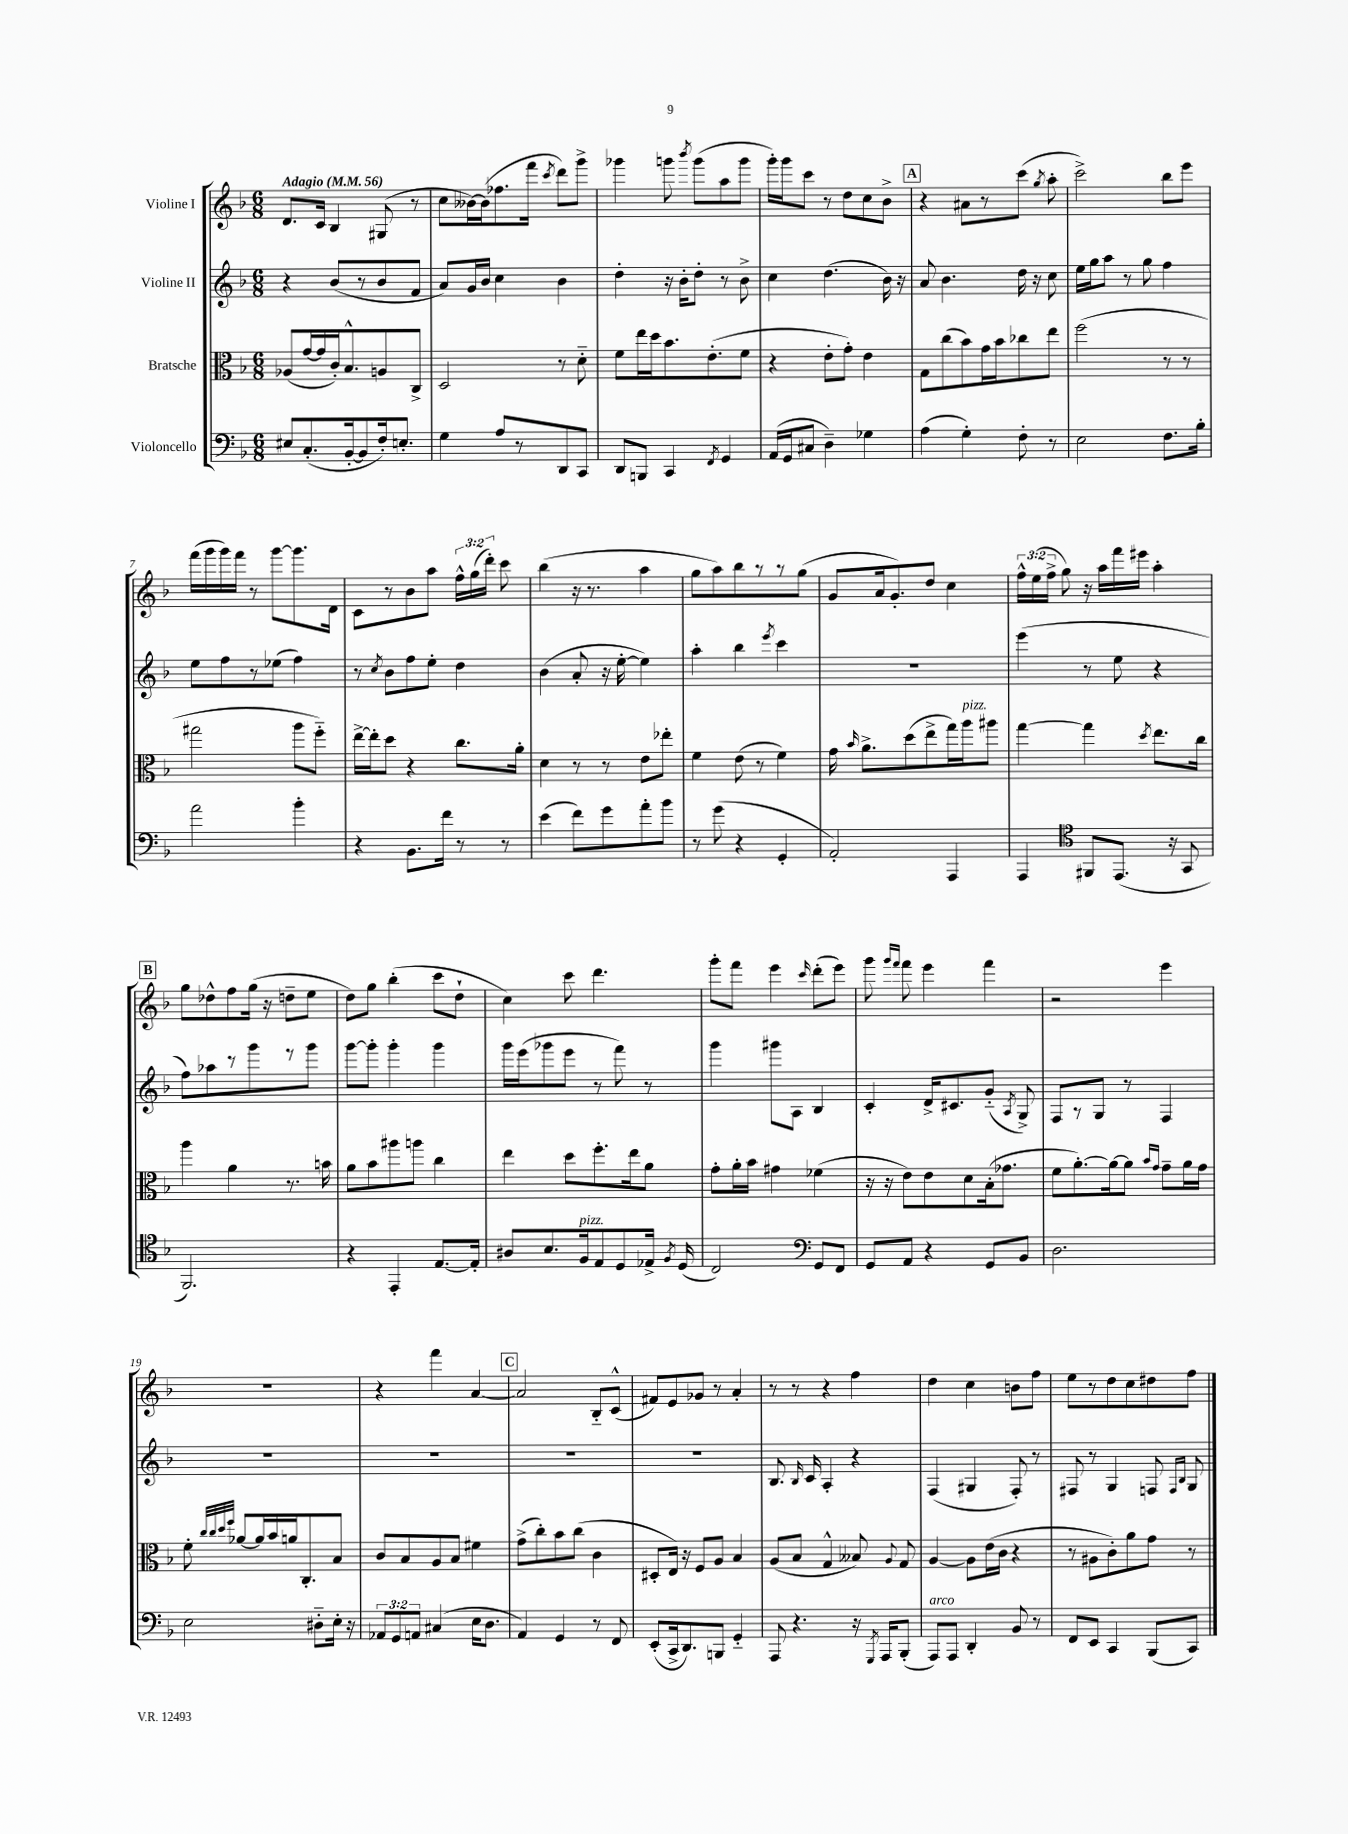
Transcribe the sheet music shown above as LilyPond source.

<<
\new StaffGroup <<
\new Staff = "s0" \with { instrumentName = "Violine I" } {
    \clef treble \key f \major \numericTimeSignature \time 6/8 \override Staff.TupletNumber.text = #tuplet-number::calc-fraction-text \tempo "Adagio" 4 = 56
    \autoBeamOff d'8.[ c'16] bes4 gis8( r8 |
    c''8[ beses'16~) beses'16( fes''8. f'''16] \acciaccatura { c'''8 } d'''8[) g'''8]-> |
    ges'''4 g'''8 \acciaccatura { bes'''8 } g'''8[( a''8 g'''8] |
    g'''16[-.) g'''16 c'''8] r8 d''8[ c''8 bes'8]-> |
    \mark \markup { \box "A" } r4 ais'8[ r8 c'''8]( \acciaccatura { g''8 } a''8-. |
    c'''2->) bes''8[ e'''8] |
    f'''16[( g'''16 g'''16) f'''16] r8 g'''8[~ g'''8. d'16] |
    c'8[ r8 bes'8 a''8] \tuplet 3/2 { f''16[-^ g''16( d'''16]-.) } c'''8 |
    bes''4( r16 r8. a''4 |
    g''8[ a''8) bes''8 r8 r8 g''8]( |
    g'8[ a'16 g'8.-.) d''8] c''4 |
    \tuplet 3/2 { f''16[-^ e''16( f''16]-> } g''8) r16 a''16[ f'''16 eis'''16] a''4-. |
    \mark \markup { \box "B" } g''8[ des''8-^ f''8 g''16]( r16 d''8[-- e''8] |
    d''8[) g''8] bes''4-.( c'''8[ d''8]-! |
    c''4) c'''8 d'''4. |
    g'''8[-. f'''8] e'''4 \grace { c'''16 } d'''8[-.( e'''8]) |
    g'''8 \grace { g'''16[ f'''16] } f'''8 e'''4 f'''4 |
    r2 e'''4 |
    R2. |
    r4 f'''4 a'4~ |
    \mark \markup { \box "C" } a'2 bes8[-_ c'8]-^( |
    fis'8[) e'8 ges'8] r8 a'4-. |
    r8 r8 r4 f''4 |
    d''4 c''4 b'8[ f''8] |
    e''8[ r8 d''8 c''8 dis''8 f''8] \bar "|." |
}
\new Staff = "s1" \with { instrumentName = "Violine II" } {
    \clef treble \key f \major \numericTimeSignature \time 6/8
    \autoBeamOff r4 bes'8[( r8 bes'8 f'8] |
    a'8[) g'16 bes'16] c''4 bes'4 |
    d''4-. r16 bes'16[-. d''8]-. r8 bes'8-> |
    c''4 d''4.( bes'16) r16 |
    \mark \markup { \box "A" } a'8 bes'4. d''16 r16 c''8 |
    e''16[ g''16 a''8] r8 g''8 f''4 |
    e''8[ f''8 r8 ees''8]( f''4) |
    r8 \acciaccatura { c''8 } bes'8[ f''8 e''8]-. d''4 |
    bes'4( a'8-. r16 e''16~-. e''4) |
    a''4-. bes''4 \acciaccatura { e'''8 } c'''4 |
    R2. |
    e'''4( r8 e''8 r4 |
    \mark \markup { \box "B" } f''8[) aes''8 r8 g'''8 r8 g'''8] |
    g'''8[~ g'''8]-. g'''4-. g'''4 |
    g'''16[ e'''16( ges'''8 e'''8] r8 f'''8) r8 |
    g'''4 gis'''8[ a8] bes4 |
    c'4-. d'16[-> cis'8. g'8]-_( \acciaccatura { a8 } g8->) |
    f8[ r8 g8] r8 f4 |
    R2. |
    R2. |
    \mark \markup { \box "C" } R2. |
    R2. |
    bes8. \grace { bes16 } c'16 a4-. r4 |
    f4( gis4 f8-.) r8 |
    fis8 r8 g4 f8 \grace { f16[ bes16] } g8 \bar "|." |
}
\new Staff = "s2" \with { instrumentName = "Bratsche" } {
    \clef alto \key f \major \numericTimeSignature \time 6/8
    \autoBeamOff aes8[( g'16~ g'16 c'16-.) bes8.-^ a8 c8]-> |
    d2 r8 d'8-_ |
    f'8[ e''16 d''16 bes'8. e'8.-.( f'8] |
    r4 e'8[-. g'8]-.) e'4 |
    \mark \markup { \box "A" } g8[ c''8( bes'8) g'16 bes'16 ces''8 e''8] |
    f''2( r8 r8 |
    gis''2 a''8[ f''8]-_) |
    e''16[~-> e''16-. d''8] r4 c''8.[ a'16]-. |
    d'4 r8 r8 e'8[ ees''8]-. |
    f'4 e'8( r8 f'4) |
    g'16 \grace { bes'16 } a'8.[-> d''8( e''8-> g''16) a''16^\markup { \italic "pizz." } ais''8] |
    g''4~ g''4 \acciaccatura { d''8 } e''8.[ c''16] |
    \mark \markup { \box "B" } a''4 a'4 r8. b'16 |
    a'8[ bes'8 ais''8 a''8] c''4 |
    e''4 d''8[ f''8.-. e''16 a'8] |
    g'8[-. a'16-. bes'16] gis'4 fes'4( |
    r16 r16 e'8[) e'8 d'8 bes16-.( ges'8.] |
    f'8[ a'8.~-.) a'16~ a'8] \grace { bes'16[ g'16] } g'8[-- a'16 g'16] |
    f'8-. \grace { c''32[ c''32 d''32 f''32] } aes'8[~ aes'16 bes'16 a'16 c8.-. bes8] |
    c'8[ bes8 a8 bes8] fis'4 |
    \mark \markup { \box "C" } g'8[->( c''8-.) bes'8 c''8]( c'4 |
    dis8[-. e16]) r16 f8[ a8] bes4 |
    a8[( bes8] g4-^ beses8) \appoggiatura { a8 } g8 |
    a4~ a8[ e'16( c'16] r4 |
    r8 ais8[ c'8-.) a'8 g'8] r8 \bar "|." |
}
\new Staff = "s3" \with { instrumentName = "Violoncello" } {
    \clef bass \key f \major \numericTimeSignature \time 6/8 \override Staff.TupletNumber.text = #tuplet-number::calc-fraction-text
    \autoBeamOff eis8[ c8.-.( bes,16~-. bes,8 f16-.) e8.]-. |
    g4 a8[ r8 d,8 c,8] |
    d,8[ b,,8] c,4 \acciaccatura { f,8 } g,4 |
    a,16[( g,16 cis8] d4--) ges4 |
    \mark \markup { \box "A" } a4( g4-.) f8-. r8 |
    e2 f8.[ bes16]-. |
    a'2 bes'4-. |
    r4 bes,8.[ f'16] r8 r8 |
    e'4( f'8[) g'8 a'8-. bes'8] |
    r8 g'8( r4 g,4-. |
    a,2-.) a,,4 |
    a,,4 \clef tenor fis,8[ e,8.]( r16 g,8 |
    \mark \markup { \box "B" } f,2.) |
    r4 e,4-. e8.[~ e16]-. |
    ais8[ bes8. f16^\markup { \italic "pizz." } e8 d8 ees16]-> \acciaccatura { f8 } d16( |
    c2) \clef bass g,8[ f,8] |
    g,8[ a,8] r4 g,8[ bes,8] |
    d2. |
    e2 dis8[-_ e16]-. r16 |
    \tuplet 3/2 { aes,8[ g,8 a,8] } cis4( e16[ d8.] |
    \mark \markup { \box "C" } a,4) g,4 r8 f,8 |
    e,8[-.( c,16-> d,8.) b,,8] g,4-_ |
    a,,8 r4. r16 \acciaccatura { g,,8 } a,,16[ bes,,8]-.( |
    a,,8[^\markup { \italic "arco" }) a,,8] d,4-. bes,8 r8 |
    f,8[ e,8] c,4 bes,,8[( c,8]) \bar "|." |
}
>>
>>
